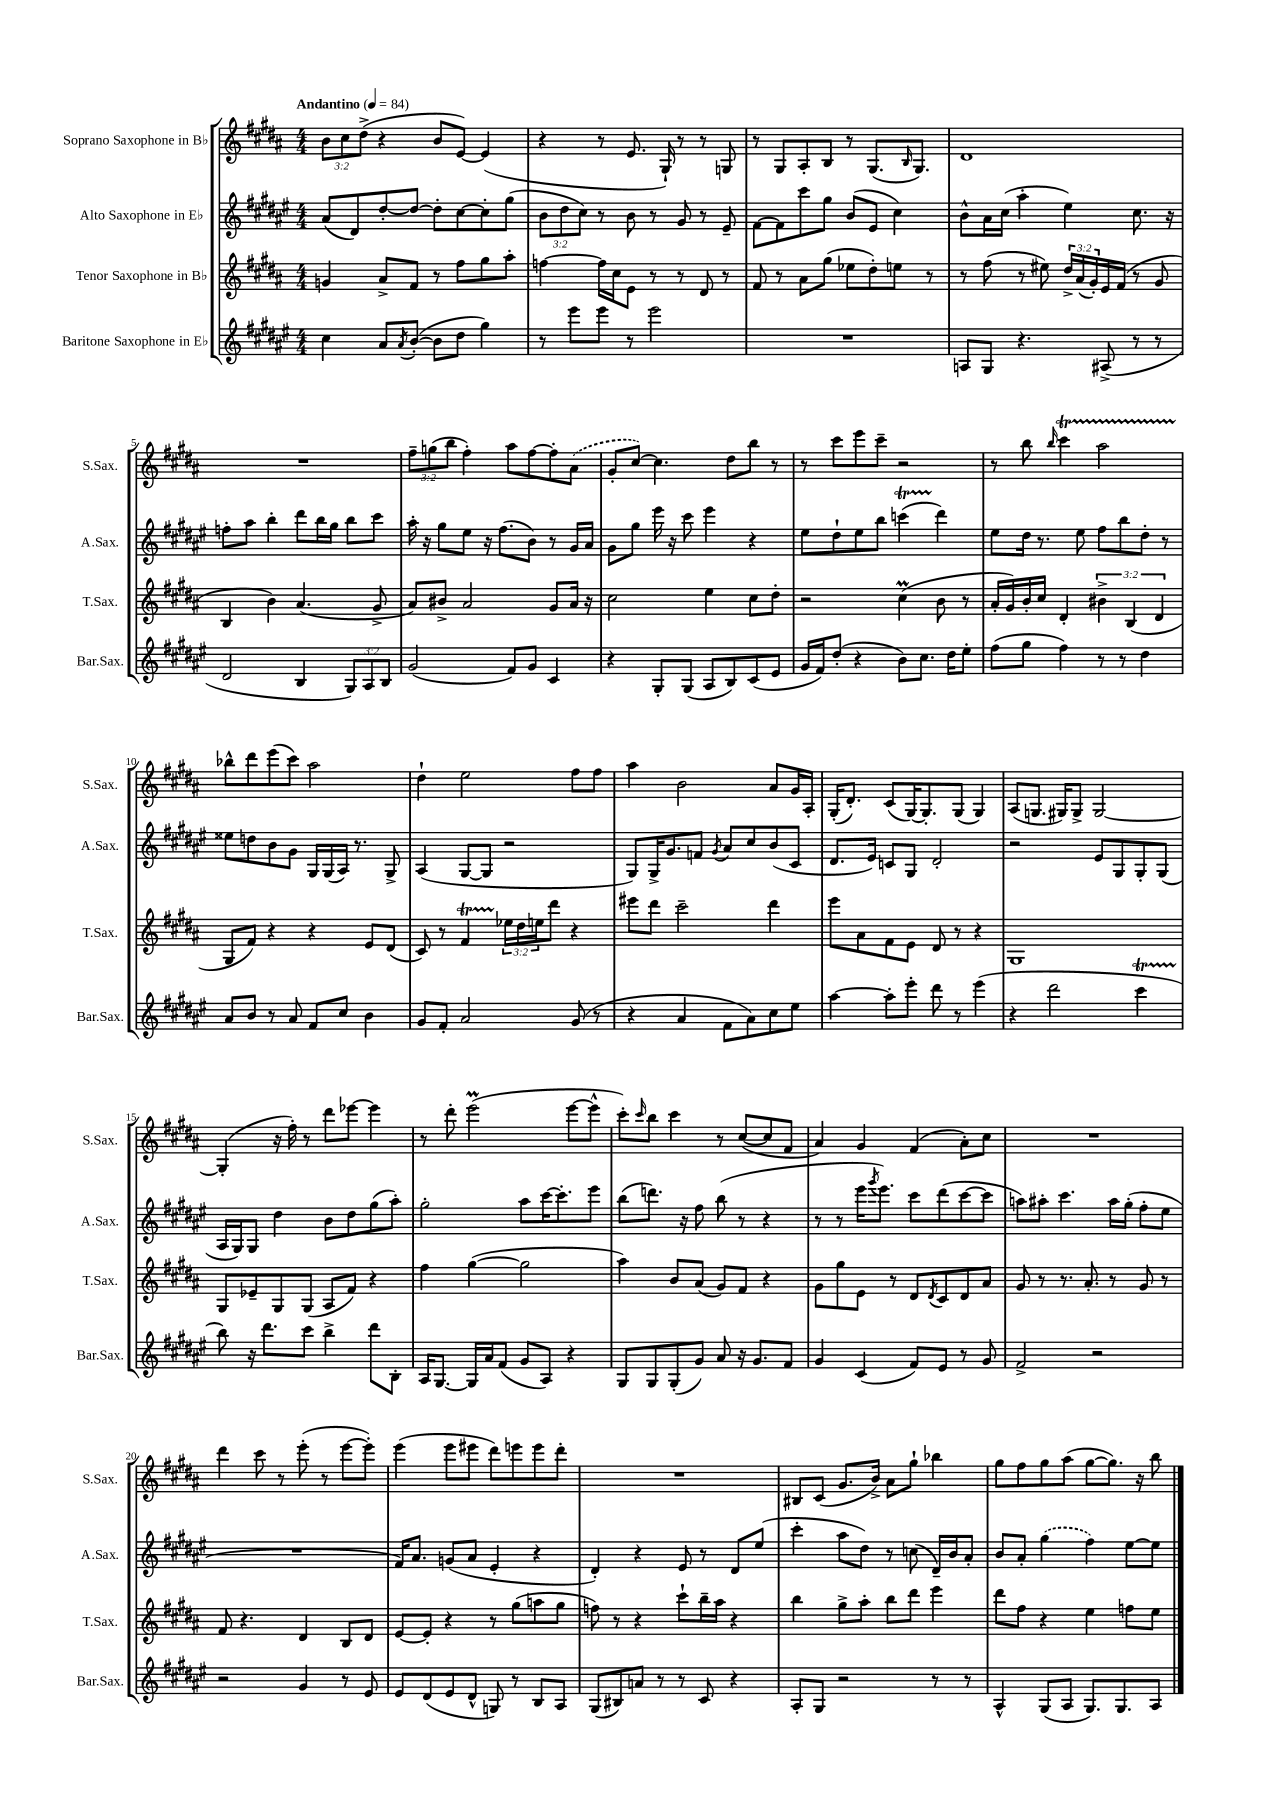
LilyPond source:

<<
\new StaffGroup <<
\new Staff = "s0" \with { instrumentName = "Soprano Saxophone in Bb" shortInstrumentName = "S.Sax." } {
    \clef treble \key b \major \numericTimeSignature \time 4/4 \override Staff.TupletNumber.text = #tuplet-number::calc-fraction-text \tempo "Andantino" 4 = 84
    \tuplet 3/2 { b'8 cis''8 dis''8->( } r4 b'8 e'8~) e'4( |
    r4 r8 e'8. gis16-!) r8 r8 g8 |
    r8 gis8 ais8-. b8 r8 gis8.( \grace { b16 } gis8.) |
    dis'1 |
    R1 |
    \tuplet 3/2 { fis''8-- g''8( b''8 } fis''4-.) ais''8 fis''8~ fis''8-. \once \slurDashed ais'8( |
    gis'8-. cis''8~) cis''4. dis''8 b''8 r8 |
    r8 cis'''8 e'''8 cis'''8-- r2 |
    r8 b''8 \grace { b''16 } cis'''4\startTrillSpan ais''2 |
    bes''8-^\stopTrillSpan dis'''8 e'''8( cis'''8) ais''2 |
    dis''4-! e''2 fis''8 fis''8 |
    ais''4 b'2 ais'8 gis'16 ais16-. |
    gis16-.( dis'8.-.) cis'8( gis16~) gis8.-. gis8( gis4) |
    ais8( g8. gis16) gis8-> gis2~ |
    gis4-.( r16 fis''16-.) r8 dis'''8 ees'''8~ ees'''4 |
    r8 dis'''8-. e'''2\prall( e'''8~ e'''8-^ |
    cis'''8-.) \grace { cis'''16 } b''8 cis'''4 r8 cis''8~( cis''8 fis'8 |
    ais'4) gis'4 fis'4( ais'8-.) cis''8 |
    R1 |
    dis'''4 cis'''8 r8 e'''8-.( r8 e'''8~ e'''8-.) |
    e'''4( e'''8 eis'''8 dis'''8) e'''8 e'''8 dis'''8-. |
    R1 |
    bis8 cis'8( gis'8. b'16->) ais'8 gis''8-! bes''4 |
    gis''8 fis''8 gis''8 ais''8( gis''8~ gis''8.) r16 b''8 \bar "|." |
}
\new Staff = "s1" \with { instrumentName = "Alto Saxophone in Eb" shortInstrumentName = "A.Sax." } {
    \clef treble \key fis \major \numericTimeSignature \time 4/4 \override Staff.TupletNumber.text = #tuplet-number::calc-fraction-text
    ais'8( dis'8) dis''8~-. dis''8~ dis''8-. cis''8~ cis''8-. gis''8( |
    \tuplet 3/2 { b'8 dis''8 cis''8) } r8 b'8 r8 gis'8 r8 eis'8-- |
    fis'8~ fis'8 cis'''8 gis''8 b'8( eis'8 cis''4) |
    b'8-^ ais'16 cis''16( ais''4-. eis''4) cis''8. r16 |
    f''8-. ais''8 b''4-. dis'''8 b''16 gis''16 b''8 cis'''8 |
    ais''16-. r16 gis''8 eis''8 r16 fis''8.( b'8) r8 gis'16 ais'16 |
    gis'8 gis''8 eis'''16 r16 cis'''8 eis'''4 r4 |
    eis''8 dis''8-! eis''8 b''8 c'''4\startTrillSpan( dis'''4\stopTrillSpan) |
    eis''8 dis''16 r8. eis''8 fis''8 b''8 dis''8-. r8 |
    eisis''8 d''8 b'8 gis'8 gis16 gis16( ais16) r8. gis8-> |
    ais4( gis8~ gis8 r2 |
    gis8) gis16-> gis'8. f'8 \acciaccatura { gis'8 } ais'8 cis''8 b'8( cis'8 |
    dis'8. eis'16) c'8 gis8 dis'2-. |
    r2 eis'8 gis8 gis8-. gis8( |
    ais16 gis16) gis8 dis''4 b'8 dis''8 gis''8( ais''8-.) |
    gis''2-. ais''8 cis'''16~ cis'''8.-. eis'''8 |
    b''8( d'''8.) r16 fis''8 b''8( r8 r4 |
    r8 r8 eis'''16 \acciaccatura { gis'''8 } eis'''8.) cis'''8 dis'''8( cis'''8~ cis'''8 |
    a''8) ais''8-. cis'''4. ais''16 gis''16-.( fis''8-. eis''8 |
    R1 |
    fis'16) ais'8. g'8( ais'8 eis'4-. r4 |
    dis'4-.) r4 eis'8 r8 dis'8 eis''8( |
    cis'''4-. ais''8 dis''8) r8 c''8( dis'16--) b'16 ais'8-. |
    b'8 ais'8-. \once \slurDashed gis''4( fis''4) eis''8~ eis''8 \bar "|." |
}
\new Staff = "s2" \with { instrumentName = "Tenor Saxophone in Bb" shortInstrumentName = "T.Sax." } {
    \clef treble \key b \major \numericTimeSignature \time 4/4 \override Staff.TupletNumber.text = #tuplet-number::calc-fraction-text
    g'4 ais'8-> fis'8 r8 fis''8 gis''8 ais''8-. |
    f''4~ f''16 cis''16 e'8 r8 r8 dis'8 r8 |
    fis'8 r8 ais'8 gis''8( ees''8 dis''8-.) e''8 r8 |
    r8 fis''8( r8 eis''8) \tuplet 3/2 { dis''16-> ais'16( gis'16-.) } e'16 fis'16( r8 gis'8 |
    b4 b'4) ais'4.( gis'8-> |
    ais'8) bis'8-> ais'2 gis'8 ais'16 r16 |
    cis''2 e''4 cis''8 dis''8-. |
    r2 cis''4\prall( b'8 r8 |
    ais'16-. gis'16) b'16-. cis''16 dis'4-. \tuplet 3/2 { bis'4-> b4( dis'4 } |
    gis8 fis'8) r4 r4 e'8 dis'8( |
    cis'8) r8 fis'4\startTrillSpan \tuplet 3/2 { ees''16\stopTrillSpan dis''16 e''16 } dis'''8 r4 |
    eis'''8 dis'''8 cis'''2-- dis'''4 |
    e'''8 ais'8 fis'8 e'8 dis'8 r8 r4 |
    gis1 |
    gis8 ees'8-- gis8 gis8( ais8 fis'8) r4 |
    fis''4 gis''4~( gis''2 |
    ais''4) b'8 ais'8( gis'8) fis'8 r4 |
    gis'8 gis''8 e'8 r8 dis'8 \acciaccatura { dis'8 } cis'8 dis'8 ais'8 |
    gis'8 r8 r8. ais'8.-. r8 gis'8 r8 |
    fis'8 r4. dis'4 b8 dis'8 |
    e'8~ e'8-. r4 r8 gis''8( a''8 gis''8 |
    f''8) r8 r4 cis'''8-! b''16-- ais''16 r4 |
    b''4 gis''8-> ais''8-. b''8 dis'''8 e'''4 |
    dis'''8 fis''8 r4 e''4 f''8 e''8 \bar "|." |
}
\new Staff = "s3" \with { instrumentName = "Baritone Saxophone in Eb" shortInstrumentName = "Bar.Sax." } {
    \clef treble \key fis \major \numericTimeSignature \time 4/4 \override Staff.TupletNumber.text = #tuplet-number::calc-fraction-text
    cis''4 ais'8 \acciaccatura { ais'8 } b'8~-.( b'8 dis''8 gis''4) |
    r8 eis'''8 eis'''8 r8 eis'''2 |
    R1 |
    a8 gis8 r4. ais8->( r8 r8 |
    dis'2 b4 \tuplet 3/2 { gis8) ais8 b8 } |
    gis'2( fis'8) gis'8 cis'4 |
    r4 gis8-. gis8( ais8 b8) cis'8( eis'8 |
    gis'16 fis'16) dis''8-.( r4 b'8) cis''8. dis''16 eis''8-. |
    fis''8( gis''8 fis''4) r8 r8 dis''4 |
    ais'8 b'8 r8 ais'8 fis'8 cis''8 b'4 |
    gis'8 fis'8-. ais'2 gis'8( r8 |
    r4 ais'4 fis'8 ais'8) cis''8 eis''8 |
    ais''4~ ais''8-. eis'''8-. dis'''8 r8 eis'''4( |
    r4 dis'''2 cis'''4\startTrillSpan |
    b''8\stopTrillSpan) r16 dis'''8. cis'''8 b''4-> dis'''8 b8-. |
    ais16 gis8.~ gis16 ais'16 fis'8( gis'8 ais8) r4 |
    gis8 gis8 gis8-.( gis'8) ais'8 r16 gis'8. fis'8 |
    gis'4 cis'4( fis'8) eis'8 r8 gis'8 |
    fis'2-> r2 |
    r2 gis'4 r8 eis'8 |
    eis'8 dis'8( eis'8 dis'8-^ g8) r8 b8 ais8 |
    gis8( bis8) a'8 r8 r8 cis'8 r4 |
    ais8-. gis8 r2 r8 r8 |
    ais4-^ gis8( ais8 gis8.) gis8. ais8 \bar "|." |
}
>>
>>
